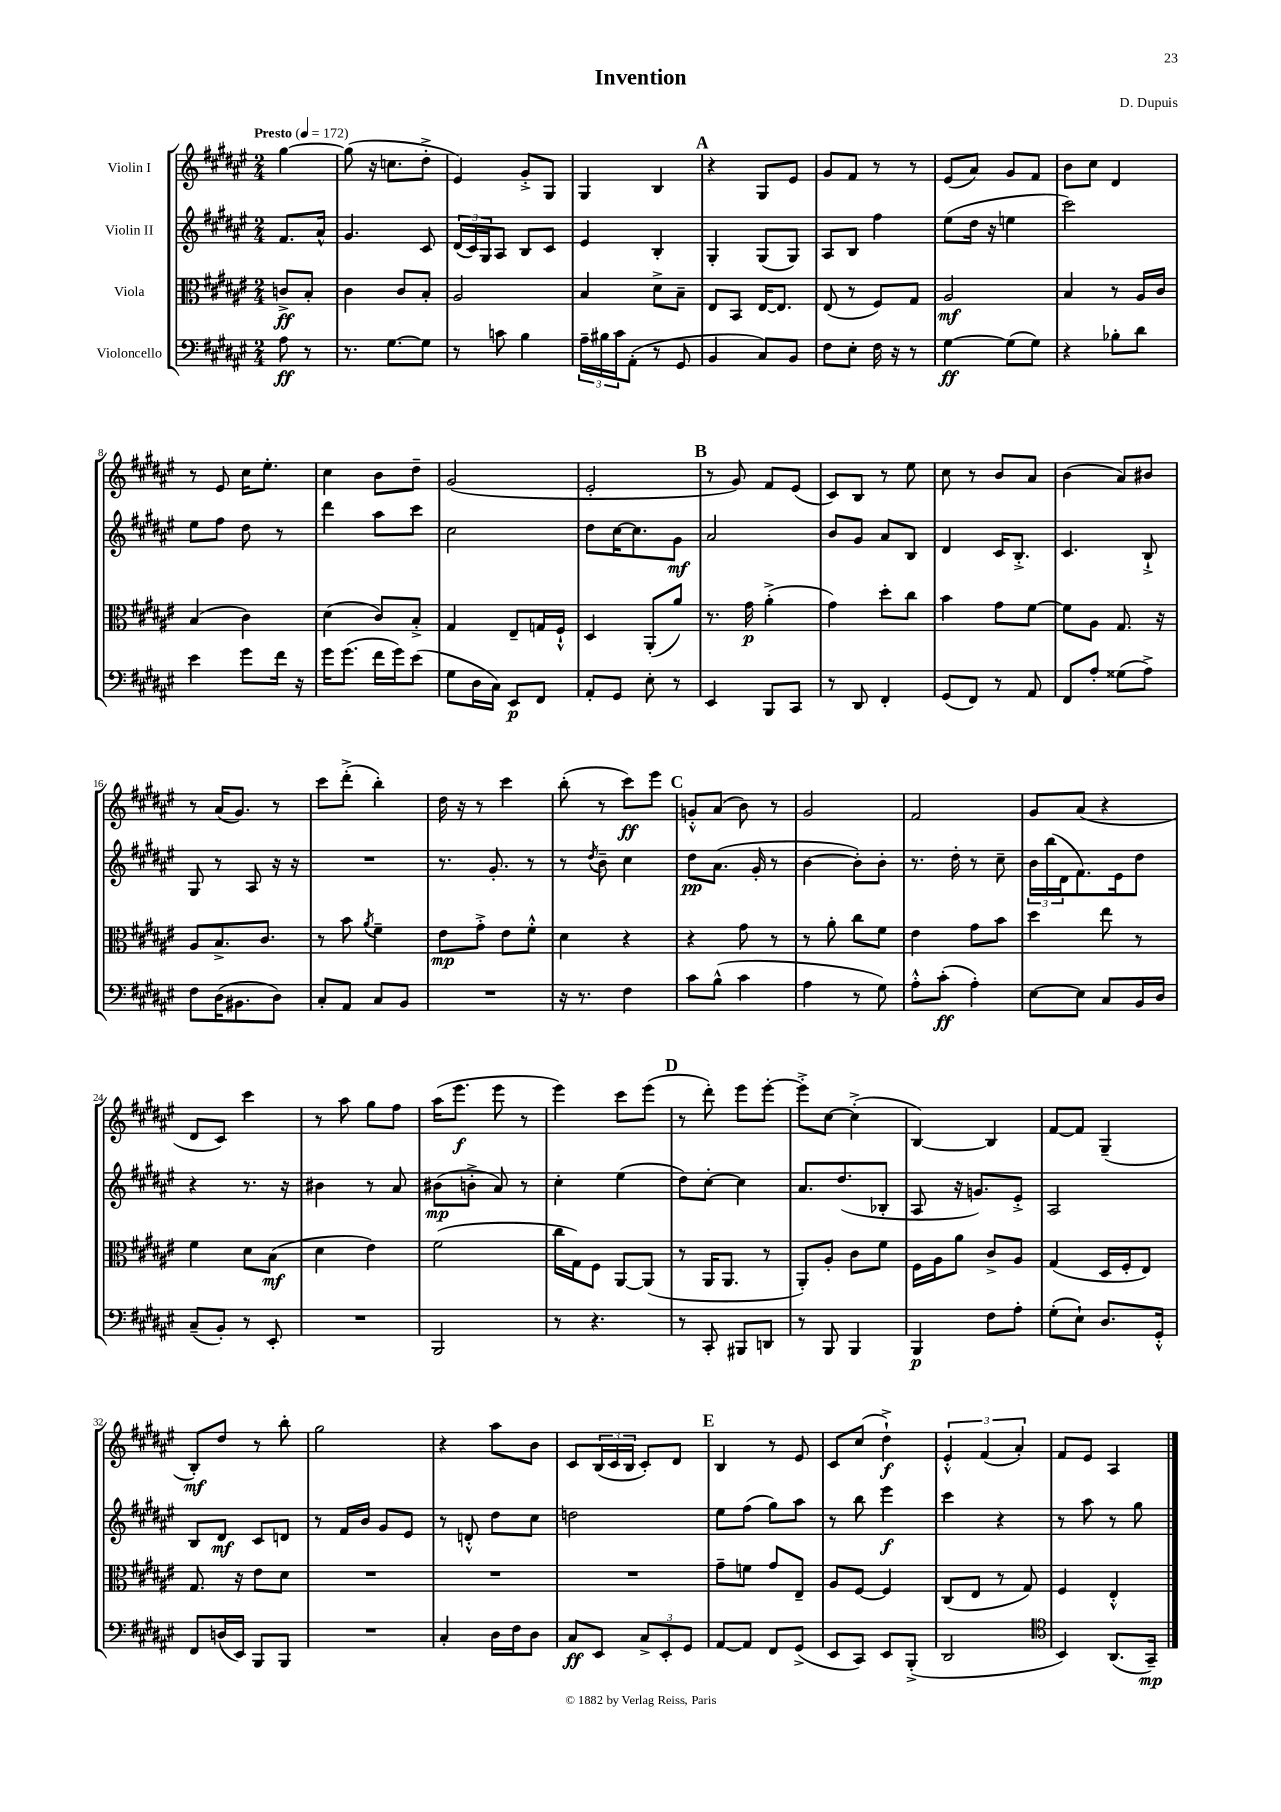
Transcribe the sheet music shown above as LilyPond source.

\header { title = "Invention" composer = "D. Dupuis" }
<<
\new StaffGroup <<
\new Staff = "s0" \with { instrumentName = "Violin I" } {
    \clef treble \key fis \major \numericTimeSignature \time 2/4 \partial 4 \tempo "Presto" 4 = 172
    gis''4~ |
    gis''8( r16 c''8. dis''8-.-> |
    eis'4) gis'8-.-> gis8 |
    gis4 b4 |
    \mark \markup { \bold "A" } r4 gis8 eis'8 |
    gis'8 fis'8 r8 r8 |
    eis'8( ais'8) gis'8 fis'8 |
    b'8 cis''8 dis'4 |
    r8 eis'8 cis''16 eis''8.-. |
    cis''4 b'8 dis''8-- |
    gis'2( |
    eis'2-. |
    \mark \markup { \bold "B" } r8 gis'8) fis'8 eis'8( |
    cis'8) b8 r8 eis''8 |
    cis''8 r8 b'8 ais'8 |
    b'4( ais'8) bis'8 |
    r8 ais'16( gis'8.) r8 |
    cis'''8 dis'''8-.->( b''4-.) |
    dis''16 r16 r8 cis'''4 |
    b''8-.( r8 cis'''8\ff) eis'''8 |
    \mark \markup { \bold "C" } g'8-.-^ ais'8( b'8) r8 |
    gis'2 |
    fis'2 |
    gis'8 ais'8( r4 |
    dis'8 cis'8) cis'''4 |
    r8 ais''8 gis''8 fis''8 |
    ais''16( eis'''8.\f eis'''8 r8 |
    eis'''4) cis'''8 eis'''8( |
    \mark \markup { \bold "D" } r8 dis'''8-.) eis'''8 eis'''8~-. |
    eis'''8-.-> cis''8~ cis''4-.->( |
    b4~) b4 |
    fis'8~ fis'8 gis4--( |
    b8-.\mf) dis''8 r8 b''8-. |
    gis''2 |
    r4 ais''8 b'8 |
    cis'8 \tuplet 3/2 { b16( cis'16 b16 } cis'8-.) dis'8 |
    \mark \markup { \bold "E" } b4 r8 eis'8 |
    cis'8 cis''8( dis''4-!->\f) |
    \tuplet 3/2 { eis'4-.-^ fis'4( ais'4-.) } |
    fis'8 eis'8 ais4 \bar "|." |
}
\new Staff = "s1" \with { instrumentName = "Violin II" } {
    \clef treble \key fis \major \numericTimeSignature \time 2/4 \partial 4
    fis'8. ais'16-^ |
    gis'4. cis'8 |
    \tuplet 3/2 { dis'16( cis'16) gis16 } ais8 b8 cis'8 |
    eis'4 b4-. |
    \mark \markup { \bold "A" } gis4-. gis8( gis8) |
    ais8 b8 fis''4 |
    eis''8( dis''16 r16 e''4 |
    cis'''2) |
    eis''8 fis''8 dis''8 r8 |
    dis'''4 ais''8 cis'''8 |
    cis''2 |
    dis''8 cis''16~ cis''8. gis'8\mf |
    \mark \markup { \bold "B" } ais'2 |
    b'8 gis'8 ais'8 b8 |
    dis'4 cis'16 b8.-.-> |
    cis'4. b8-!-> |
    gis8 r8 ais8 r16 r16 |
    R2 |
    r8. gis'8.-. r8 |
    r8 \acciaccatura { dis''8 } b'8-- cis''4 |
    \mark \markup { \bold "C" } dis''8\pp ais'8.( gis'16-. r8 |
    b'4~ b'8-.) b'8-. |
    r8. dis''16-. r8 cis''8-- |
    \tuplet 3/2 { b'16 b''16( dis'16 } fis'8.) eis'16 dis''8 |
    r4 r8. r16 |
    bis'4 r8 ais'8 |
    bis'8\mp( b'8-.-> ais'8) r8 |
    cis''4-. eis''4( |
    \mark \markup { \bold "D" } dis''8) cis''8~-. cis''4 |
    ais'8. dis''8.( bes8-. |
    ais8 r16 g'8.) eis'8-.-> |
    ais2 |
    b8 dis'8\mf cis'8 d'8 |
    r8 fis'16 b'16 gis'8 eis'8 |
    r8 d'8-.-^ dis''8 cis''8 |
    d''2 |
    \mark \markup { \bold "E" } eis''8 fis''8( gis''8) ais''8 |
    r8 b''8 eis'''4\f |
    cis'''4 r4 |
    r8 ais''8 r8 gis''8 \bar "|." |
}
\new Staff = "s2" \with { instrumentName = "Viola" } {
    \clef alto \key fis \major \numericTimeSignature \time 2/4 \partial 4
    c'8->\ff b8-. |
    cis'4 cis'8 b8-. |
    ais2 |
    b4 dis'8-> b8-- |
    \mark \markup { \bold "A" } eis8 b,8 eis16~ eis8. |
    eis8( r8 fis8) gis8 |
    ais2\mf |
    b4 r8 ais16 cis'16 |
    b4( cis'4) |
    dis'4( cis'8) b8-.-> |
    gis4 eis8-- g16 fis16-!-^ |
    dis4 ais,8-.( ais'8) |
    \mark \markup { \bold "B" } r8. gis'16\p ais'4-.->( |
    gis'4) dis''8-. cis''8 |
    b'4 gis'8 fis'8~ |
    fis'8 ais8 gis8. r16 |
    ais8 b8.-> cis'8. |
    r8 b'8 \acciaccatura { ais'8 } fis'4-- |
    eis'8\mp gis'8-.-> eis'8 fis'8-.-^ |
    dis'4 r4 |
    \mark \markup { \bold "C" } r4 gis'8 r8 |
    r8 ais'8-. cis''8 fis'8 |
    eis'4 gis'8 b'8 |
    dis''4 eis''8 r8 |
    fis'4 dis'8 b8\mf( |
    dis'4 eis'4) |
    fis'2( |
    cis''16 gis16) fis8 ais,8~ ais,8( |
    \mark \markup { \bold "D" } r8 ais,16 ais,8. r8 |
    ais,8-.) ais8-. cis'8 fis'8 |
    fis16 ais16 ais'8 cis'8-> ais8 |
    gis4( dis16 fis16-. eis8) |
    gis8. r16 eis'8 dis'8 |
    R2 |
    R2 |
    R2 |
    \mark \markup { \bold "E" } gis'8-- f'8 gis'8 eis8-- |
    ais8 fis8~ fis4 |
    cis8( eis8 r8 gis8) |
    fis4 eis4-.-^ \bar "|." |
}
\new Staff = "s3" \with { instrumentName = "Violoncello" } {
    \clef bass \key fis \major \numericTimeSignature \time 2/4 \partial 4
    ais8\ff r8 |
    r8. gis8.~ gis8 |
    r8 c'8 b4 |
    \tuplet 3/2 { ais16-- bis16 cis'16 } ais,8-.( r8 gis,8 |
    \mark \markup { \bold "A" } b,4 cis8) b,8 |
    fis8 eis8-. fis16 r16 r8 |
    gis4~\ff gis8( gis8) |
    r4 bes8-. dis'8 |
    eis'4 gis'8 fis'16 r16 |
    gis'16 gis'8.( fis'16 gis'16) eis'8( |
    gis8 dis16 cis16) eis,8\p fis,8 |
    ais,8-. gis,8 eis8-. r8 |
    \mark \markup { \bold "B" } eis,4 b,,8 cis,8 |
    r8 dis,8 fis,4-. |
    gis,8( fis,8) r8 ais,8 |
    fis,8 ais8-. gisis8( ais8->) |
    fis8 dis16( bis,8. dis8) |
    cis8-. ais,8 cis8 b,8 |
    R2 |
    r16 r8. fis4 |
    \mark \markup { \bold "C" } cis'8 b8-^( cis'4 |
    ais4 r8 gis8) |
    ais8-.-^ cis'8-.\ff( ais4-.) |
    eis8~ eis8 cis8 b,16 dis16 |
    cis8--( b,8-.) r8 eis,8-. |
    R2 |
    b,,2 |
    r8 r4. |
    \mark \markup { \bold "D" } r8 cis,8-. bis,,8 d,8 |
    r8 b,,8 b,,4 |
    b,,4\p fis8 ais8-. |
    gis8-.( eis8-!) dis8. gis,16-.-^ |
    fis,8 d16( eis,16) b,,8 b,,8 |
    R2 |
    cis4-. dis16 fis16 dis8 |
    cis8\ff eis,8 \tuplet 3/2 { cis8-> eis,8-. gis,8 } |
    \mark \markup { \bold "E" } ais,8~ ais,8 fis,8 gis,8->( |
    eis,8 cis,8) eis,8 b,,8-.->( |
    dis,2 |
    \clef tenor b,4) ais,8.( gis,16--\mp) \bar "|." |
}
>>
>>
